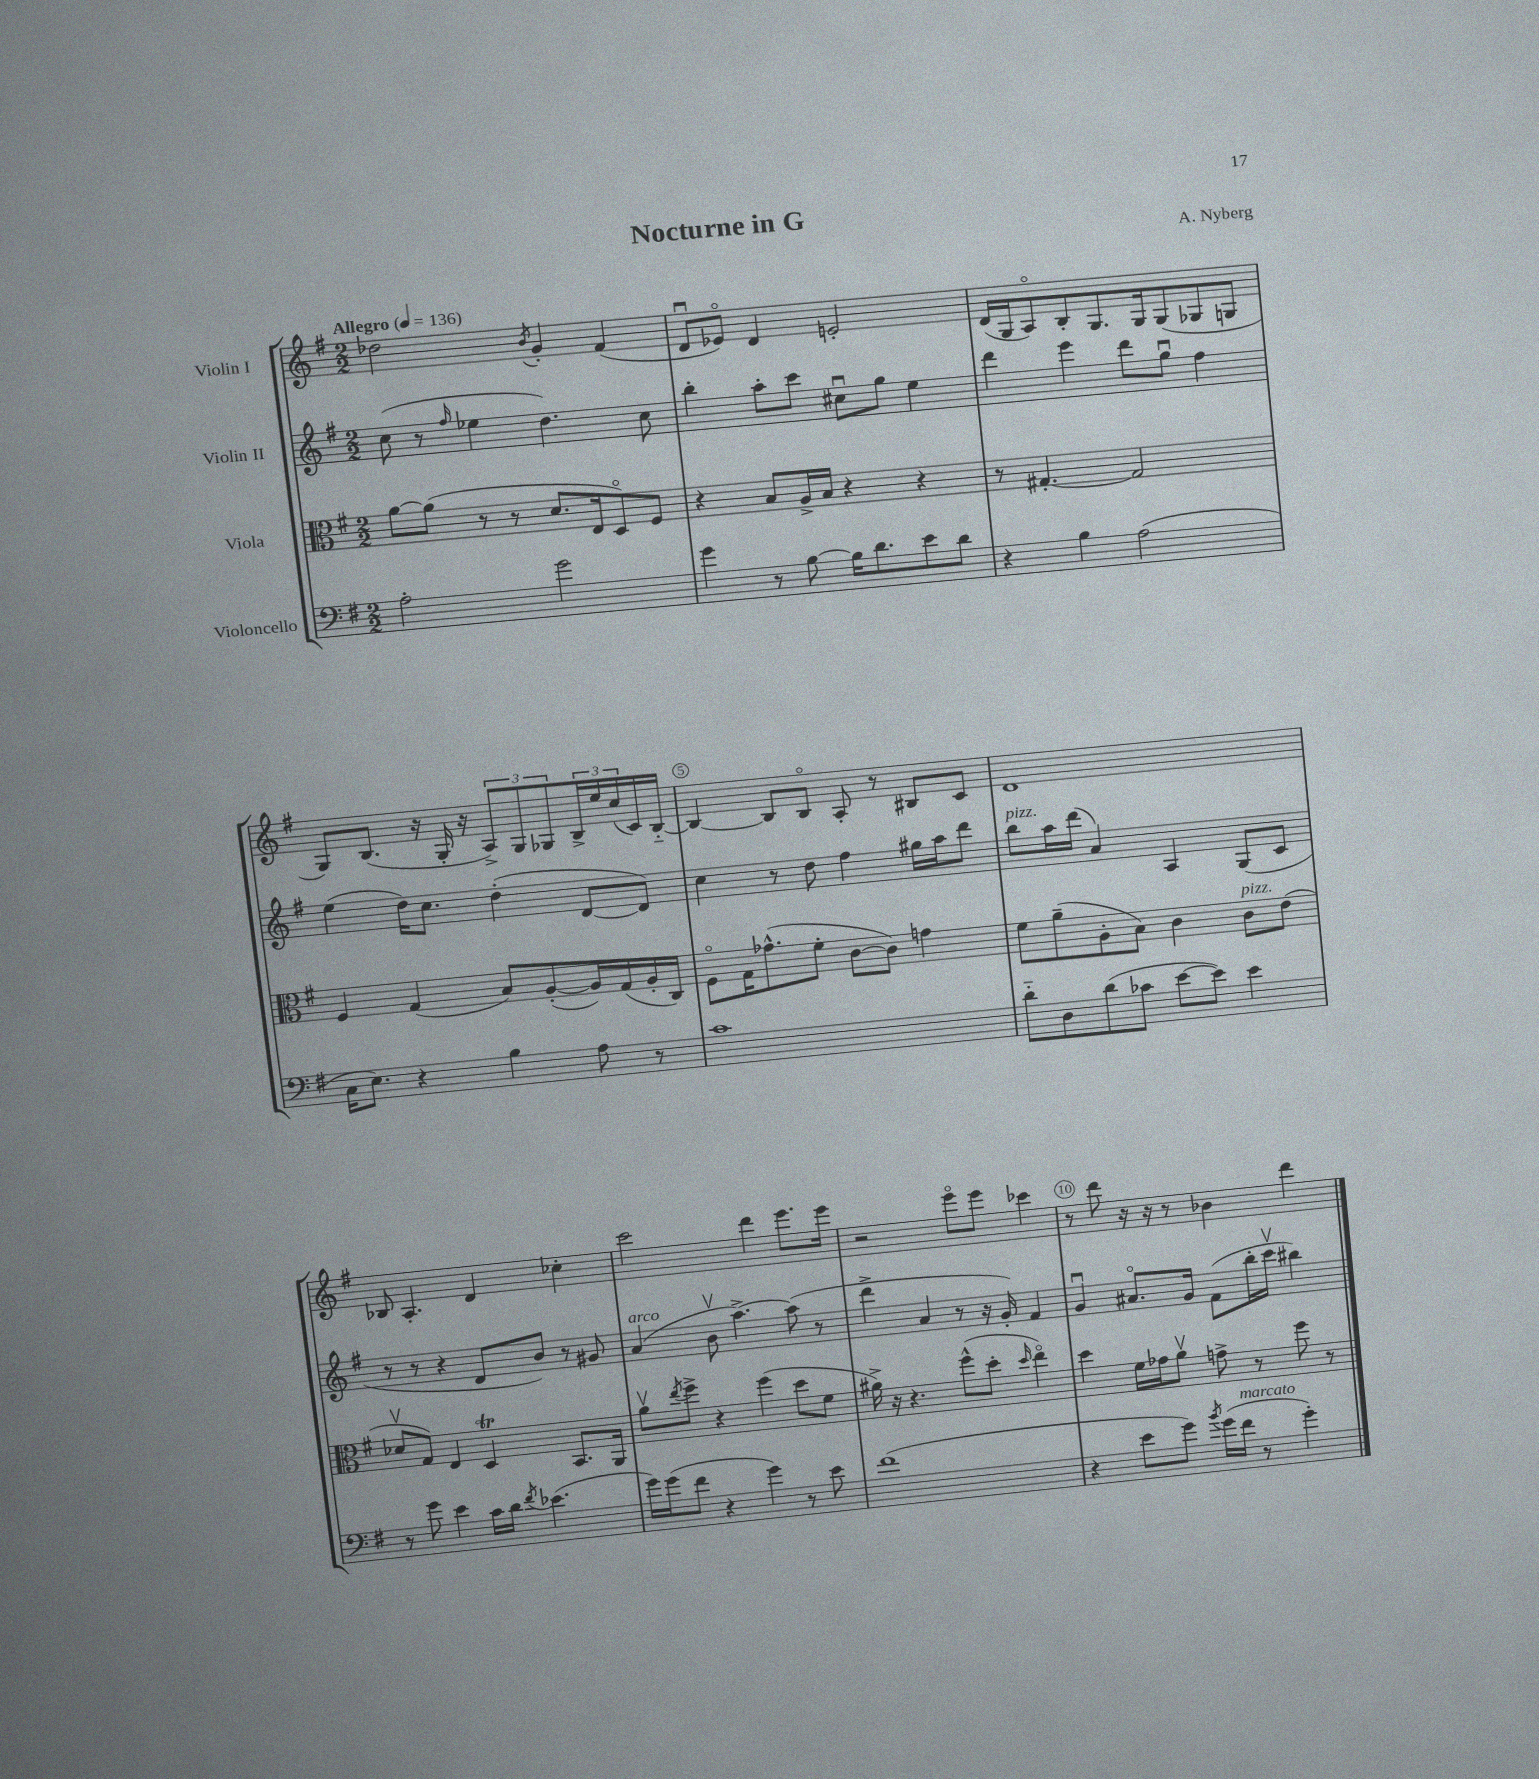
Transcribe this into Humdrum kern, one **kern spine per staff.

**kern	**kern	**kern	**kern
*staff4	*staff3	*staff2	*staff1
*clefF4	*clefC3	*clefG2	*clefG2
*k[f#]	*k[f#]	*k[f#]	*k[f#]
*M2/2	*M2/2	*M2/2	*M2/2
*MM136	*MM136	*MM136	*MM136
2A'\	[8a\L	(8cc\	2dd-\
.	(8a\]J	8r	.
.	.	16qqff#/	.
.	8r	4ee-\	.
.	8r	.	.
.	.	.	8qb/
2g\	8.d/L	4.dd\)	4g'/
.	16E/k	.	.
.	8Do/)	.	(4f#/
.	8F#/J	8cc\	.
=	=	=	=
4g\	4r	4bb'\	8du/L
.	.	.	8e-o/J)
8r	8B/L	8aa'\L	4d/
[8B\	16A^/L	8ccc\J	.
.	16B/JJ	.	.
16B\]LK	4r	8cc#u\L	2e'/
8.d\	.	.	.
.	.	8gg\J	.
8e\	4r	4ee\	.
8d\J	.	.	.
=	=	=	=
4r	8r	4ddd\	(16d/LL
.	.	.	16G/J
.	[4.G#'/	.	8Ao/)
4B\	.	4eee\	8B'/
.	.	.	8.G/
(2A\	2G#/]	8ddd\L	.
.	.	.	16G/k
.	.	8ggu\J	(8G/
.	.	4ff#\	8G-/
.	.	.	8G/J
=	=	=	=
16C\LK	4F#/	(4ee\	8G/L)
8.E\J)	.	.	.
.	.	.	(8.B/J
4r	(4G/	16dd\LK)	.
.	.	8.cc\J	16r
.	.	.	16G'/
.	.	.	16r
4B\	8B/L)	(4dd'\	12A^/L)
.	.	.	12G/
.	([8A'/	.	.
.	.	.	12G-/
8A\	16A/]L)	[8d/L	24B^/L
.	.	.	24ee/
.	(16G/	.	.
.	.	.	(24cc/
8r	16A'/	8d/]J)	16c/)
.	16C/JJ)	.	[16B'~/JJ
=	=	=	=
1c	8F#o\L	4cc\	4B/_
.	16G\K	.	.
.	(8.g-^^\	.	.
.	.	8r	8B/]L
.	8f#'\J	8dd\	8Bo/J
.	[8c\L	4ff#\	8A'/
.	8c\]J)	.	8r
.	4g\	16gg#\LL	8B#/L
.	.	16aa\J	.
.	.	8ddd\J	8c/J
=	=	=	=
8d'~\L	8f#\L	8bb\L	1d
8D\	(8a~\	16aa\L	.
.	.	(16ddd\JJ	.
(8d\	8A'\	4a/)	.
8c-\J	8B\J)	.	.
[8e\L	4c\	4A/	.
8e\]J)	.	.	.
4e\	8c\L	(8G/L	.
.	(8e\J	8c/J	.
=	=	=	=
8r	8d-v/L	8r	8B-/
8g\	8G/J)	8r	4.A'/
4e\	4E/	4r	.
16c\LL	4D/	8d/L	4d/
16d\JJ	.	.	.
8qf#/	.	.	.
(4.e-\	.	8b/J)	.
.	8.BB/L	8r	4cc-'\
.	.	8g#/	.
.	16AA/Jk	.	.
=	=	=	=
16g\LL)	8av\L	(4a/	2ccc\
(16g\J	.	.	.
.	8qee/	.	.
8f#\J	8ff#^\J	.	.
4r	4r	8bv\	.
.	.	[4.aa^\)	.
4g\)	(4ff#\	.	4ddd\
8r	8dd\L	(8aa\]	8.eee\L
8e\	8f#\J	8r	.
.	.	.	16eee\Jk
=	=	=	=
(1f#	16a#^\)	4ddd^\	2r
.	16r	.	.
.	4.r	.	.
.	.	4a/	.
.	(8ff#^^\L	8r	8eeeo\L
.	8dd'\J	16r	8eee\J
.	.	16g'/)	.
.	16qqdd/	.	.
.	4eeo\)	4f#/	4ccc-\
=	=	=	=
4r	4dd\	4gu/	8r
.	.	.	8ddd\
8e\L	16f#\LL	8.a#o/L	16r
.	16g-\J	.	16r
8g\J)	8av\J	.	8r
.	.	16g/Jk	.
8qb/	.	.	.
(16g\LL	8g^\	(8f#\L	4b-\
16f#\JJ	.	.	.
8r	8r	16bb'\L	.
.	.	16cccv\JJ	.
4g'\)	8ff#\	4bb#\)	4ddd\
.	8r	.	.
==	==	==	==
*-	*-	*-	*-
